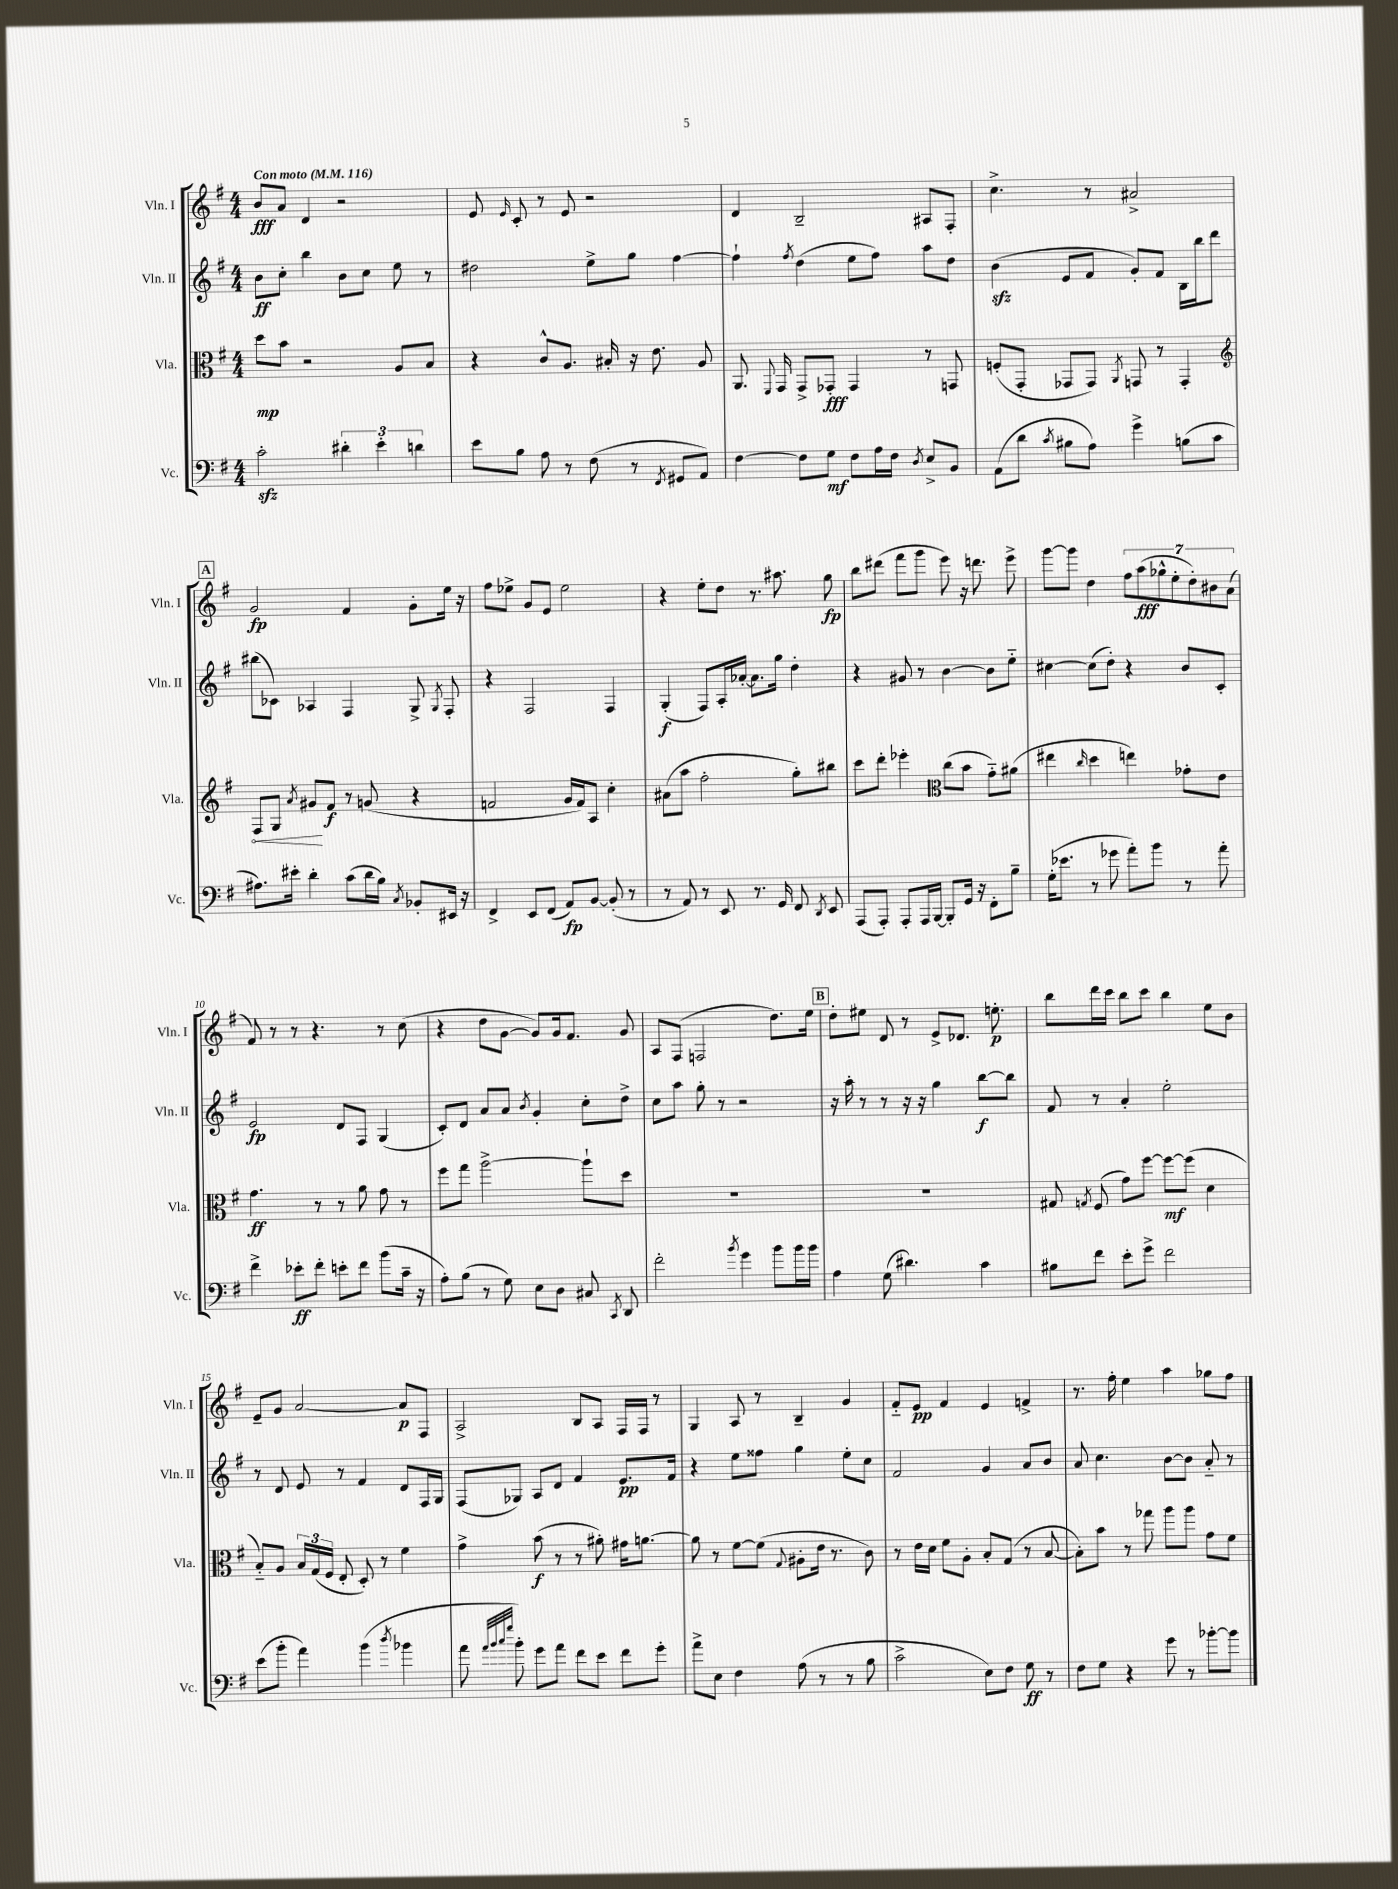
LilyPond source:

<<
\new StaffGroup <<
\new Staff = "s0" \with { instrumentName = "Vln. I" shortInstrumentName = "Vln. I" } {
    \clef treble \key g \major \numericTimeSignature \time 4/4 \tempo "Con moto" 4 = 116
    \autoBeamOff b'8[\fff a'8] d'4 r2 |
    e'8 \grace { e'16 } c'8-. r8 e'8 r2 |
    d'4 b2-- ais8[ fis8]-. |
    c''4.-> r8 ais'2-> |
    \mark \markup { \box "A" } g'2\fp fis'4 g'8[-. e''16] r16 |
    fis''8[ ees''8]-> g'8[ e'8] ees''2 |
    r4 e''8[-. d''8] r8. ais''8. g''8\fp |
    b''8[ dis'''8]( fis'''8[ g'''8] e'''8) r16 d'''8. e'''8-> |
    g'''8[~ g'''8] d''4 \tuplet 7/4 { fis''8[ a''8\fff( ges''8-^ e''8-. d''8-.) bis'8 a'8]( } |
    fis'8) r8 r8 r4. r8 c''8( |
    r4 d''8[ g'8]~ g'8[) g'16 fis'8.] g'8 |
    a8[ fis8]( f2 d''8.[) e''16] |
    \mark \markup { \box "B" } d''8[-. eis''8] d'8 r8 e'8[-> des'8.] e''8.-.\p |
    b''8[ d'''16 c'''16] b''8[ c'''8] b''4 e''8[ b'8] |
    e'8[-- g'8] a'2~ a'8[\p fis8] |
    a2-> b8[ a8] fis16[ fis16] r8 |
    g4 a8 r8 b4-- g'4 |
    fis'8[-_ e'8]\pp fis'4 e'4 f'4-> |
    r8. fis''16-. e''4 a''4 ges''8[ fis''8] \bar "|." |
}
\new Staff = "s1" \with { instrumentName = "Vln. II" shortInstrumentName = "Vln. II" } {
    \clef treble \key g \major \numericTimeSignature \time 4/4
    \autoBeamOff b'8[\ff c''8]-. b''4 b'8[ c''8] e''8 r8 |
    dis''2 e''8[-> g''8] fis''4~ |
    fis''4-! \acciaccatura { fis''8 } d''4( e''8[ fis''8]) a''8[ d''8] |
    b'4\sfz( e'8[ fis'8] g'8[-.) fis'8] b16[ b''16 d'''8] |
    \mark \markup { \box "A" } bis''8[( ces'8]) aes4 fis4 g8-> \acciaccatura { g8 } fis8-. |
    r4 fis2 fis4 |
    g4-.\f( fis8[) a16-. aes'16]~-. aes'8.[ g''16] d''4-. |
    r4 gis'8 r8 b'4~ b'8[ e''8]-_ |
    cis''4~ cis''8[( d''8]-.) r4 b'8[ c'8]-. |
    e'2\fp d'8[ fis8] g4( |
    c'8[-.) d'8] a'8[ a'8] \acciaccatura { b'8 } g'4-. c''8[-. d''8]-> |
    c''8[ a''8] g''8-. r8 r2 |
    \mark \markup { \box "B" } r16 a''16-. r8 r8 r16 r16 g''4 b''8[~\f b''8] |
    fis'8 r8 a'4-. e''2-. |
    r8 d'8 e'8 r8 fis'4 d'8[ fis16 g16] |
    fis8[( ges8]) a8[ d'8] fis'4 e'8.[\pp fis'16] |
    r4 e''8[ fisis''8] g''4 e''8[-. c''8] |
    fis'2 g'4 a'8[ b'8] |
    a'8 c''4. b'8[~ b'8] a'8-_ r8 \bar "|." |
}
\new Staff = "s2" \with { instrumentName = "Vla." shortInstrumentName = "Vla." } {
    \clef alto \key g \major \numericTimeSignature \time 4/4
    \autoBeamOff d''8[\mp b'8] r2 a8[ b8] |
    r4 c'8[-^ a8.] bis16-. r16 e'8. a8 |
    a,8. \appoggiatura { fis,8 } g,16 g,8[-> ges,8]-.\fff ges,4 r8 g,8 |
    f8[-.( g,8]-. ges,8[ ges,8]) \acciaccatura { a,8 } g,8 r8 g,4-. |
    \mark \markup { \box "A" } \clef treble \once \override Hairpin.circled-tip = ##t fis8[\< g8] \acciaccatura { a'8 } gis'8[\! fis'8]\f r8 g'8( r4 |
    f'2 g'16[ f'16) a8] c''4-. |
    ais'8[( a''8] fis''2-. g''8[-.) bis''8] |
    c'''8[ d'''8]-. ees'''4-. \clef alto c''8[( b'8] g'8[-_) ais'8]( |
    eis''4 \grace { c''16 } d''4 e''4) ges'8[-. e'8] |
    g'4.\ff r8 r8 a'8 g'8 r8 |
    fis''8[ g''8] a''2~-> a''8[-! d''8] |
    R1 |
    \mark \markup { \box "B" } R1 |
    gis8 \acciaccatura { g8 } fis8( g'8[) fis''8]~ fis''8[~\mf fis''8]( d'4 |
    b8[-_) a8] \tuplet 3/2 { b16[ g16( fis16] } e8-. d8-.) r8 fis'4 |
    g'4-> b'8\f( r8 r8 ais'8-.) gis'16[ a'8.]~ |
    a'8 r8 fis'8[~ fis'8]( \appoggiatura { g8 } ais8[-. e'16] r8. c'8) |
    r8 e'16[ d'16] fis'8[ a8]-. b8[-. g8]( r8 b8~ |
    b8[-.) b'8] r8 ges''8 a''8[ a''8] g'8[ fis'8] \bar "|." |
}
\new Staff = "s3" \with { instrumentName = "Vc." shortInstrumentName = "Vc." } {
    \clef bass \key g \major \numericTimeSignature \time 4/4
    \autoBeamOff c'2-.\sfz \tuplet 3/2 { dis'4-. e'4-. d'4 } |
    e'8[ b8] a8 r8 fis8( r8 \acciaccatura { fis,8 } gis,8[ a,8]) |
    fis4~ fis8[ g8]\mf fis8[ a16 fis16] \acciaccatura { d8 } e8[-> b,8] |
    a,8[( d'8] \acciaccatura { c'8 } bis8[ a8]) g'4-> b8[( c'8] |
    \mark \markup { \box "A" } ais8.[) eis'16]-. d'4-. c'8[( d'16 b16]) \acciaccatura { c8 } bes,8[-. eis,16] r16 |
    fis,4-> e,8[ fis,8]( a,8[\fp) b,8]~ b,8-.( r8 |
    r8 a,8) r8 e,8 r8. g,16 fis,8 \acciaccatura { d,8 } e,8 |
    a,,8[( a,,8]-.) a,,8[-. a,,16 b,,16]~ b,,8[-. g,16] r16 fis,8[-. b8]-- |
    g16[-.( ees'8.] r8 ges'8 a'8[-.) b'8] r8 a'8-. |
    fis'4-> ees'8[-.\ff fis'8]-. e'8[-. fis'8] b'8[( c'16]-- r16 |
    a8[-.) b8]( r8 g8) e8[ d8] cis8 \acciaccatura { c,8 } d,8 |
    fis'2-. \acciaccatura { b'8 } g'4 b'8[ b'16 b'16] |
    \mark \markup { \box "B" } a4 g8( dis'4.) c'4 |
    bis8[ fis'8] e'8[-. g'8]-> fis'2 |
    e'8[( b'8]-. a'4) b'4( \acciaccatura { d''8 } bes'4 |
    a'8 \grace { a'32[ b'32 c''32 g''32] } b'8-.) g'8[ a'8] fis'8[ e'8] fis'8[ g'8]-. |
    a'8[-> e8] fis4 a8( r8 r8 b8 |
    c'2-> e8[) fis8] g8\ff r8 |
    fis8[ g8] r4 g'8 r8 bes'8[~-. bes'8] \bar "|." |
}
>>
>>
